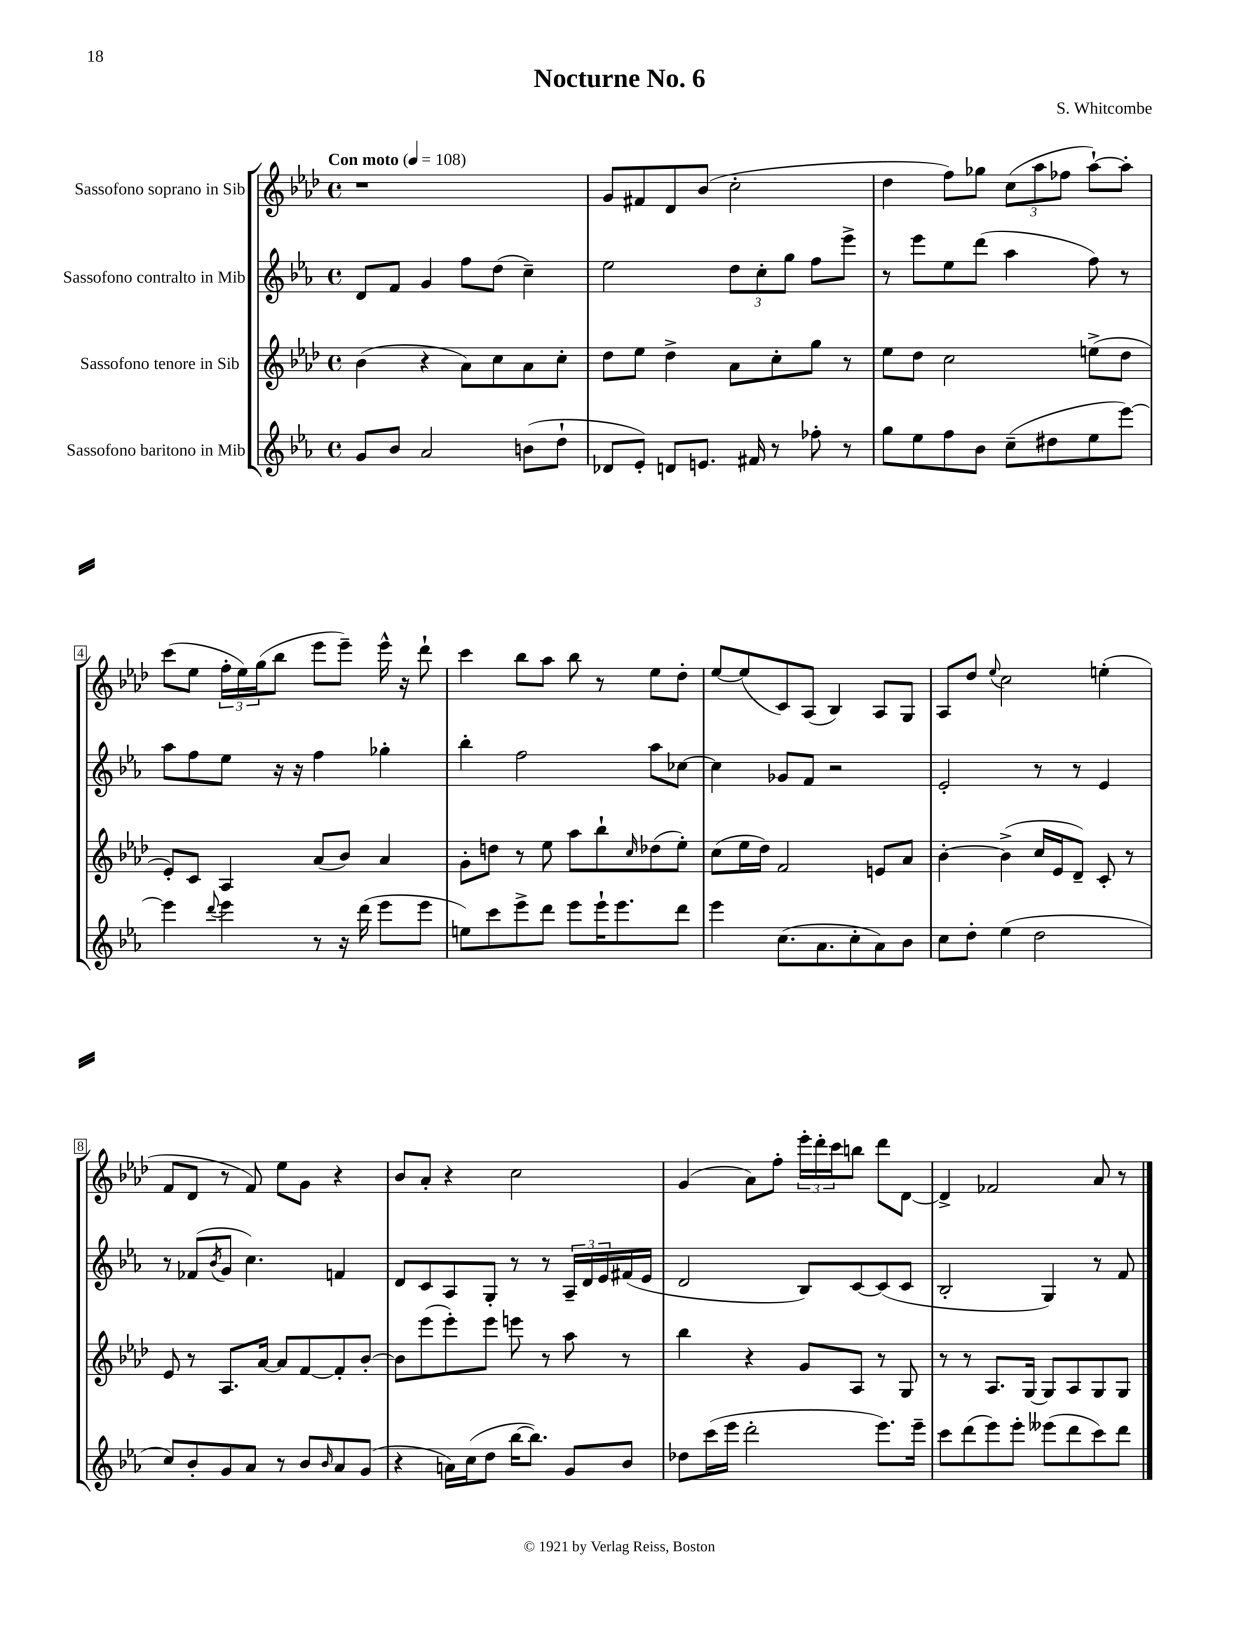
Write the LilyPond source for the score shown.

\header { title = "Nocturne No. 6" composer = "S. Whitcombe" }
<<
\new StaffGroup <<
\new Staff = "s0" \with { instrumentName = "Sassofono soprano in Sib" } {
    \clef treble \key aes \major \defaultTimeSignature \time 4/4 \tempo "Con moto" 4 = 108
    r1 |
    g'8 fis'8 des'8 bes'8( c''2-. |
    des''4 f''8) ges''8 \tuplet 3/2 { c''8( aes''8 fes''8 } aes''8~-!) aes''8-. |
    c'''8( ees''8 \tuplet 3/2 { f''16-. ees''16) g''16( } bes''8 ees'''8 ees'''8--) ees'''16-^ r16 des'''8-! |
    c'''4 bes''8 aes''8 bes''8 r8 ees''8 des''8-. |
    ees''8~ ees''8( c'8) aes8( bes4) aes8 g8 |
    aes8 des''8 \appoggiatura { ees''8 } c''2 e''4-.( |
    f'8 des'8 r8 f'8) ees''8 g'8 r4 |
    bes'8 aes'8-. r4 c''2 |
    g'4( aes'8) f''8-. \tuplet 3/2 { ees'''16-. des'''16-. c'''16 } b''8 des'''8 des'8~ |
    des'4-> fes'2 aes'8 r8 \bar "|." |
}
\new Staff = "s1" \with { instrumentName = "Sassofono contralto in Mib" } {
    \clef treble \key ees \major \defaultTimeSignature \time 4/4
    d'8 f'8 g'4 f''8 d''8( c''4--) |
    ees''2 \tuplet 3/2 { d''8 c''8-. g''8 } f''8 ees'''8-> |
    r8 ees'''8 ees''8 d'''8( aes''4 f''8) r8 |
    aes''8 f''8 ees''8 r16 r16 f''4 ges''4-. |
    bes''4-. f''2 aes''8 ces''8~ |
    ces''4 ges'8 f'8 r2 |
    ees'2-. r8 r8 ees'4 |
    r8 fes'8( \acciaccatura { bes'8 } g'8 c''4.) f'4 |
    d'8 c'8 aes8 g8-. r8 r8 \tuplet 3/2 { aes16-- d'16 ees'16 } fis'16( ees'16 |
    d'2 bes8) c'8~ c'8( c'8 |
    bes2-. g4) r8 f'8 \bar "|." |
}
\new Staff = "s2" \with { instrumentName = "Sassofono tenore in Sib" } {
    \clef treble \key aes \major \defaultTimeSignature \time 4/4
    bes'4( r4 aes'8) c''8 aes'8 c''8-. |
    des''8 ees''8 des''4-> aes'8 c''8-. g''8 r8 |
    ees''8 des''8 c''2 e''8->( des''8 |
    ees'8-.) c'8 aes4 aes'8( bes'8) aes'4 |
    g'8-. d''8 r8 ees''8 aes''8 bes''8-! \grace { c''16 } des''8( ees''8-.) |
    c''8( ees''16 des''16) f'2 e'8 aes'8 |
    bes'4~-. bes'4->( c''16 ees'16 des'8--) c'8-. r8 |
    ees'8 r8 aes8. aes'16~ aes'8 f'8~ f'8-. bes'8~-. |
    bes'8 ees'''8( ees'''8-.) ees'''8 e'''8 r8 aes''8 r8 |
    bes''4 r4 g'8 aes8 r8 g8 |
    r8 r8 aes8. g16~ g8 aes8 g8 g8 \bar "|." |
}
\new Staff = "s3" \with { instrumentName = "Sassofono baritono in Mib" } {
    \clef treble \key ees \major \defaultTimeSignature \time 4/4
    g'8 bes'8 aes'2 b'8( d''8-! |
    des'8 ees'8-.) d'8 e'8. fis'16 r8 fes''8-. r8 |
    g''8 ees''8 f''8 bes'8 c''8--( dis''8 ees''8 ees'''8~) |
    ees'''4 \appoggiatura { d'''8 } ees'''4 r8 r16 d'''16( ees'''8 ees'''8 |
    e''8) c'''8 ees'''8-> d'''8 ees'''8 ees'''16-! ees'''8. d'''8 |
    ees'''4 c''8.( aes'8. c''8-. aes'8) bes'8 |
    c''8 d''8-. ees''4( d''2 |
    c''8) bes'8-. g'8 aes'8 r8 bes'8 \grace { bes'16 } aes'8 g'8( |
    r4 a'16) c''16( d''8 bes''16~ bes''8.) g'8 bes'8 |
    des''8 c'''16( ees'''16 d'''2-. ees'''8.) ees'''16-- |
    c'''8 d'''8( ees'''8) ees'''8-. eeses'''8( d'''8 c'''8) d'''8 \bar "|." |
}
>>
>>
\layout { \context { \Score \override BarNumber.stencil = #(make-stencil-boxer 0.1 0.3 ly:text-interface::print) } }
